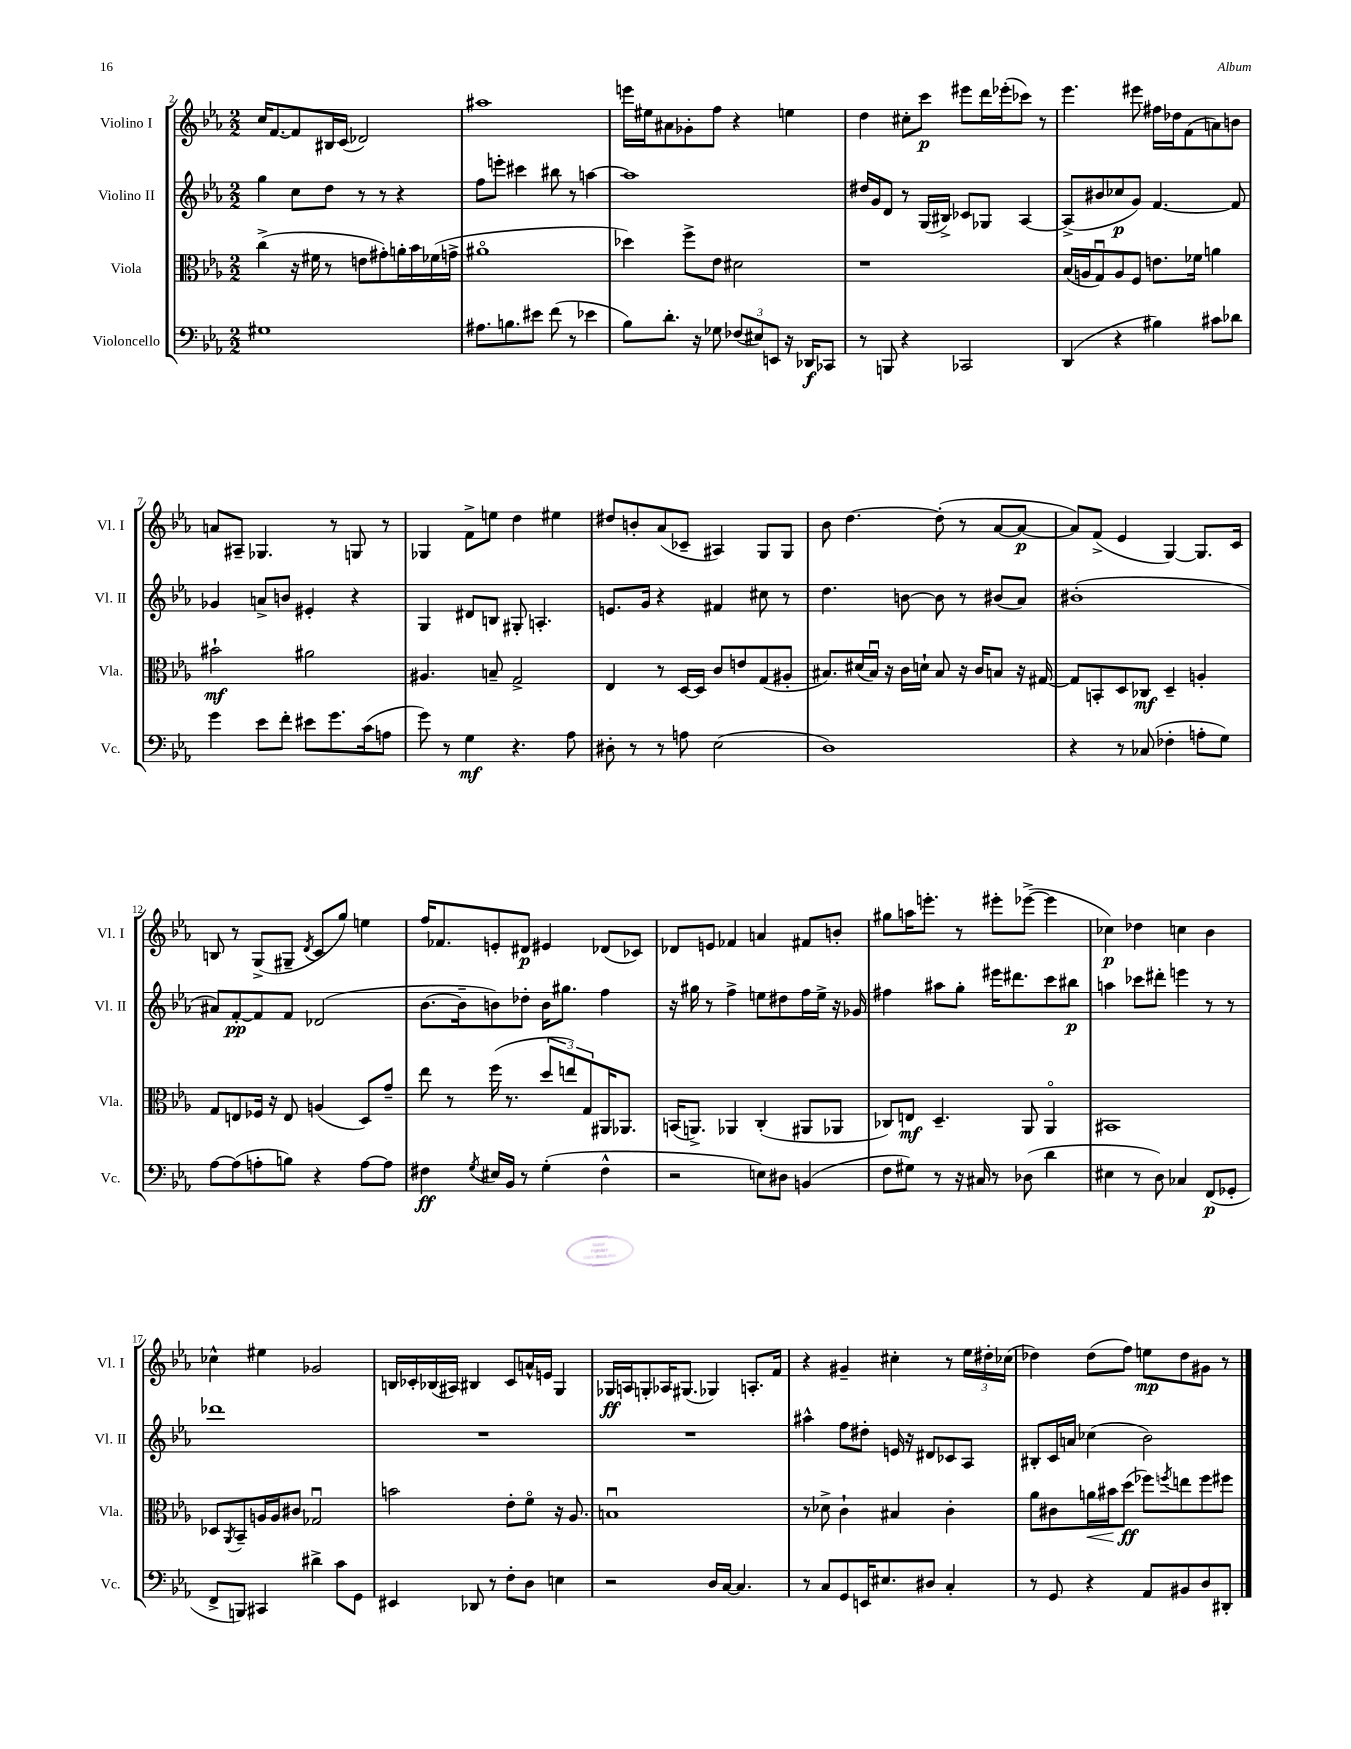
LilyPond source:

<<
\new StaffGroup <<
\new Staff = "s0" \with { instrumentName = "Violino I" shortInstrumentName = "Vl. I" } {
    \clef treble \key ees \major \numericTimeSignature \time 2/2
    c''16 f'8.~ f'8 bis16 c'16( des'2) |
    ais''1 |
    e'''16 eis''16 ais'8 ges'8-. f''8 r4 e''4 |
    d''4 cis''8-. c'''8\p eis'''8 d'''16 ees'''16-.( ces'''8) r8 |
    ees'''4. eis'''8 fis''16 des''16 f'8( a'8) b'8 |
    a'8 ais8-- ges4. r8 g8 r8 |
    ges4 f'8-> e''8 d''4 eis''4 |
    dis''8 b'8-. aes'8( ces'8-- ais4) g8 g8 |
    bes'8 d''4.~ d''8-.( r8 aes'8~ aes'8~\p |
    aes'8) f'8->( ees'4 g4~) g8. c'16 |
    b8 r8 g8->( gis8-- \acciaccatura { d'8 } c'8 g''8) e''4 |
    f''16 fes'8. e'8-. dis'8\p eis'4 des'8( ces'8) |
    des'8 e'8 fes'4 a'4 fis'8 b'8-. |
    gis''8 a''16 e'''8.-. r8 eis'''8-. ees'''8~->( ees'''4 |
    ces''4\p) des''4 c''4 bes'4 |
    ces''4-^ eis''4 ges'2 |
    b16 ces'16-. bes16( ais16) bis4 ces'8 a'16-^ e'16 g4 |
    ges16\ff a16 g8-. aes16 gis8.( ges4) a8.-. f'16 |
    r4 gis'4-- cis''4-. r8 \tuplet 3/2 { ees''16 dis''16-. ces''16( } |
    des''4) des''8( f''8) e''8\mp des''8 gis'8 r8 \bar "|." |
}
\new Staff = "s1" \with { instrumentName = "Violino II" shortInstrumentName = "Vl. II" } {
    \clef treble \key ees \major \numericTimeSignature \time 2/2
    g''4 c''8 d''8 r8 r8 r4 |
    f''8 e'''8-. cis'''4 bis''8 r8 a''4~ |
    a''1 |
    dis''16 g'16 d'8 r8 g16( bis16->) ces'8 ges8 aes4~ |
    aes8->( bis'8 ces''8\p g'8) f'4.~ f'8 |
    ges'4 a'8-> b'8 eis'4-. r4 |
    g4 dis'8 b8 gis8-. a4.-. |
    e'8. g'16 r4 fis'4 cis''8 r8 |
    d''4. b'8~ b'8 r8 bis'8( aes'8) |
    bis'1-.( |
    ais'8) f'8~-.\pp f'8 f'8 des'2( |
    bes'8.~ bes'16-- b'8) des''8-. b'16 gis''8. f''4 |
    r16 gis''16 r8 f''4-> e''8 dis''8 f''16 e''16-> r16 ges'16 |
    fis''4 ais''8 g''8-. eis'''16 dis'''8. c'''8 bis''8\p |
    a''4 ces'''8 dis'''8-. e'''4 r8 r8 |
    des'''1 |
    R1 |
    R1 |
    ais''4-^ f''8 dis''8-. e'16 r16 dis'8 ces'8 aes8 |
    bis8-. c'16 a'16 ces''4( bes'2) \bar "|." |
}
\new Staff = "s2" \with { instrumentName = "Viola" shortInstrumentName = "Vla." } {
    \clef alto \key ees \major \numericTimeSignature \time 2/2
    c''4->( r16 fis'16 r8 e'8 gis'8-.) a'16-. bes'16 fes'16( g'16-> |
    ais'1\flageolet |
    des''4) f''8-> ees'8 dis'2 |
    r1 |
    bes16( a16 g8\downbow) a8 f8 e'8. fes'16 a'4 |
    bis'2-!\mf ais'2 |
    ais4. b8-- g2-> |
    ees4 r8 d16~ d16 c'8 e'8 g8( ais8-. |
    bis8.) dis'16( bis16\downbow) r16 c'16 d'16-! bis8 r16 c'16 b8 r16 gis16~ |
    gis8 b,8-. d8 ces8\mf d4-- a4-. |
    g8 e8 fes16 r16 e8 a4( d8) g'8-- |
    ees''8 r8 f''16( r8. \tuplet 3/2 { d''8 e''8) g8 } ais,16 aes,8. |
    b,16( a,8.->) aes,4 c4-.( ais,8 aes,8 |
    ces8) e8\mf d4.-- aes,8 aes,4\flageolet |
    bis,1 |
    des8 \acciaccatura { aes,8 } bes,8-- a16 a16 cis'8 ges2\downbow |
    b'2 ees'8-. f'8\flageolet r16 aes8. |
    b1\downbow |
    r8 des'8-> c'4-! bis4 c'4-. |
    aes'8 cis'8 a'16\< bis'16 d''8\ff\!( fes''8) \acciaccatura { f''8 } e''8 f''8 fis''8 \bar "|." |
}
\new Staff = "s3" \with { instrumentName = "Violoncello" shortInstrumentName = "Vc." } {
    \clef bass \key ees \major \numericTimeSignature \time 2/2
    gis1 |
    ais8. b8. eis'8 f'8( r8 ees'4 |
    bes8) d'8.-. r16 ges8 \tuplet 3/2 { fes8( eis8) e,8 } r16 des,16\f ces,8 |
    r8 b,,8 r4 ces,2 |
    d,4( r4 bis4) cis'8 des'8 |
    g'4 ees'8 f'8-. eis'8 g'8. c'16( a8 |
    g'8) r8 g4\mf r4. aes8 |
    dis8-. r8 r8 a8 ees2( |
    d1) |
    r4 r8 ces8( fes4-. a8-. g8) |
    aes8~ aes8( a8-. b8) r4 a8~ a8 |
    fis4\ff \acciaccatura { g8 } eis16 bes,16 r8 g4-.( fis4-^ |
    r2 e8) dis8 b,4( |
    f8 gis8) r8 r16 cis16 r8 des8( d'4 |
    eis4 r8 d8) ces4 f,8\p( ges,8-. |
    f,8-> b,,8) cis,4 dis'4-> c'8 g,8 |
    eis,4 des,8 r8 f8-. d8 e4 |
    r2 d16 c16~ c4. |
    r8 c8 g,8 e,16 eis8. dis8 c4-. |
    r8 g,8 r4 aes,8 bis,8 d8 dis,8-. \bar "|." |
}
>>
>>
\layout { \context { \Score currentBarNumber = #2 } }
